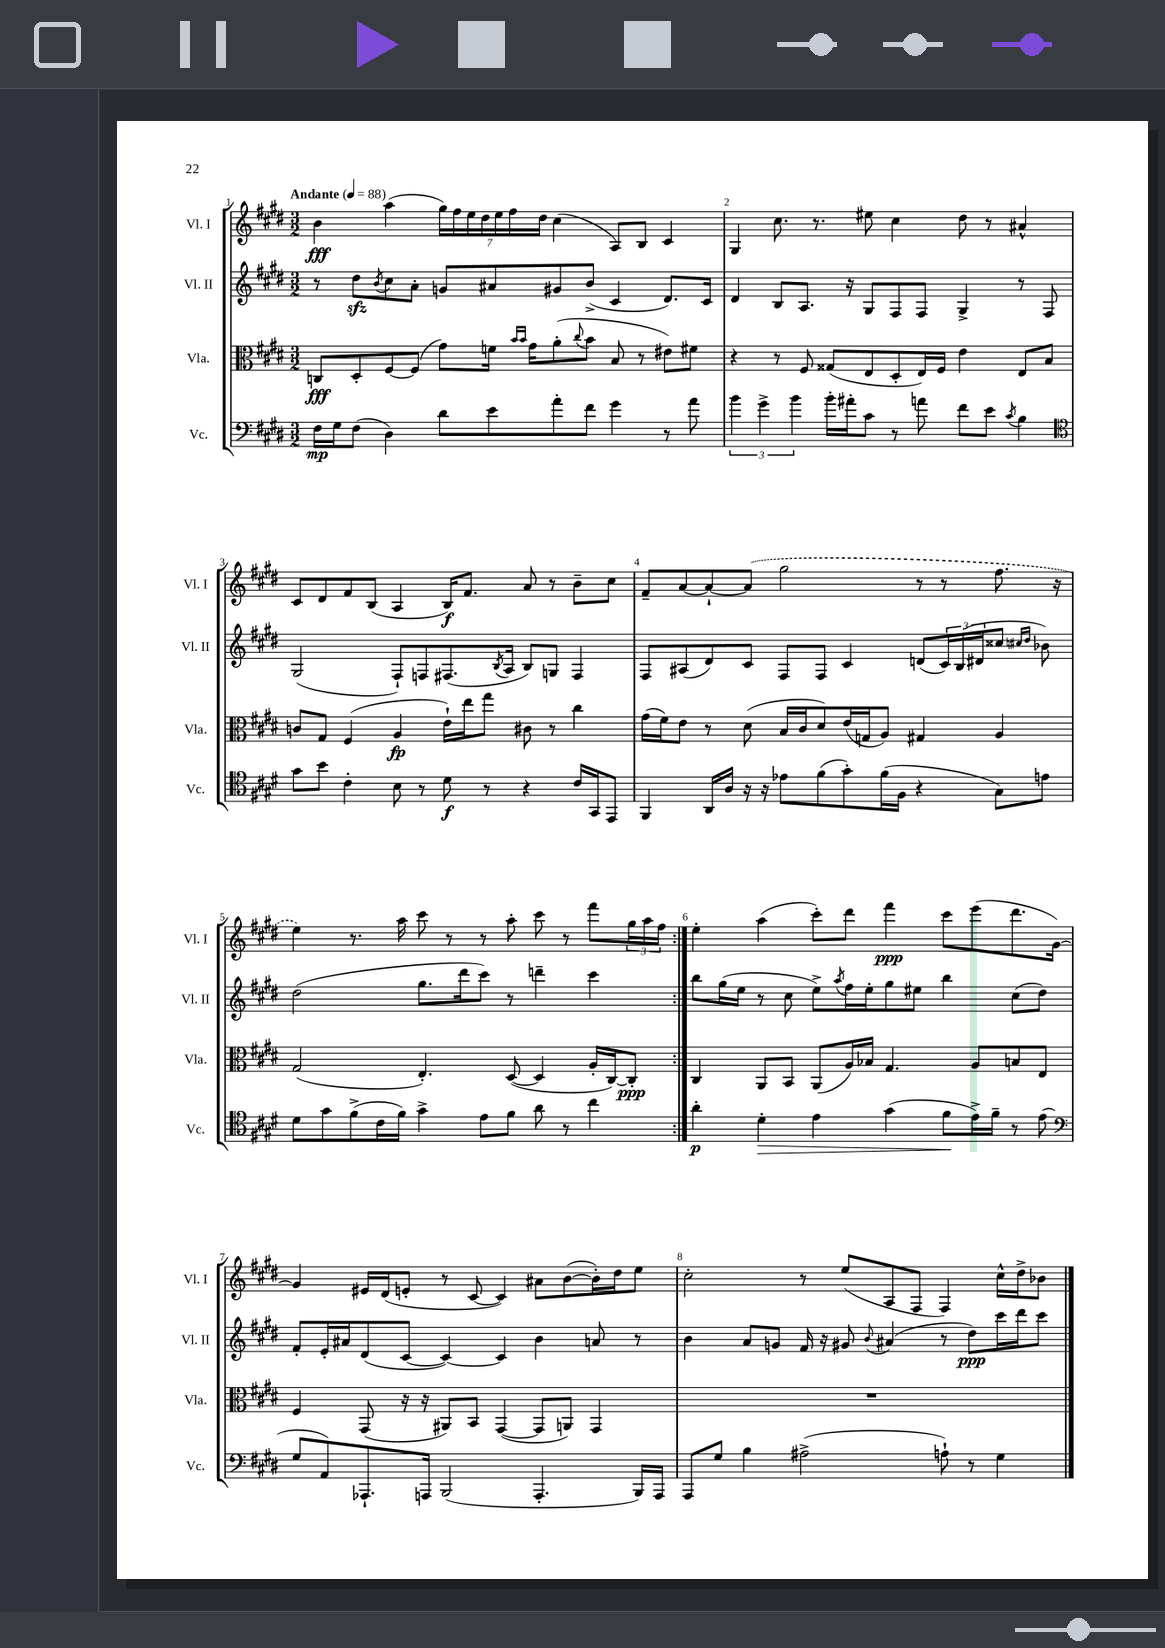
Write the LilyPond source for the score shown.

<<
\new StaffGroup <<
\new Staff = "s0" \with { instrumentName = "Vl. I" shortInstrumentName = "Vl. I" } {
    \clef treble \key e \major \numericTimeSignature \time 3/2 \tempo "Andante" 4 = 88
    \repeat volta 2 { b'4\fff a''4( \tuplet 7/4 { gis''16) fis''16 e''16 dis''16 e''16 fis''16 dis''16 } cis''4( a8) b8 cis'4 |
    gis4 cis''8. r8. eis''8 cis''4 dis''8 r8 ais'4-^ |
    cis'8 dis'8 fis'8 b8( a4 b16\f) fis'8. a'8 r8 b'8-- cis''8 |
    fis'8-- a'8~ a'8~-! \once \slurDashed a'8( gis''2 r8 r8 fis''8. r16 |
    e''4) r8. a''16 cis'''8 r8 r8 a''8-. cis'''8 r8 fis'''8 \tuplet 3/2 { gis''16 a''16 fis''16 } | }
    e''4-. a''4( cis'''8-.) dis'''8 fis'''4\ppp cis'''8 e'''8( dis'''8. gis'16~) |
    gis'4 eis'16 dis'16( e'8-. r8 cis'8~ cis'4) ais'8 b'8~( b'16-.) dis''16 e''8 |
    cis''2-. r8 e''8( a8 fis8 fis4) cis''16-^ dis''16-> bes'8 \bar "|." |
}
\new Staff = "s1" \with { instrumentName = "Vl. II" shortInstrumentName = "Vl. II" } {
    \clef treble \key e \major \numericTimeSignature \time 3/2
    \repeat volta 2 { r8 dis''8\sfz \acciaccatura { b'8 } cis''8 a'8-. g'8 ais'8 gis'8 b'8->( cis'4 dis'8.) cis'16 |
    dis'4 b8 a8. r16 gis8 fis8 fis8 gis4-> r8 fis8 |
    gis2( fis8-!) f8 fis8.( \acciaccatura { b8 } a16 b8) g8 fis4 |
    fis8 ais8( dis'8) cis'8 fis8 fis8 cis'4 d'8( \tuplet 3/2 { cis'16) b16( dis'16 } cisis''8 \grace { cis''16 dis''16 } bes'8) |
    dis''2( gis''8. dis'''16 cis'''8) r8 d'''4-- cis'''4 | }
    b''8 gis''16( e''16 r8 cis''8 e''8->) \acciaccatura { a''8 } fis''16 e''16-. gis''8 eis''8 b''4 cis''8( dis''8) |
    fis'8-. e'16-. ais'16 dis'8( cis'8~ cis'4~) cis'4 b'4 a'8 r8 |
    b'4 a'8 g'8 fis'16 r16 gis'8 \appoggiatura { b'8 } ais'4( r8 dis''8\ppp) cis'''16 dis'''16 cis'''8 \bar "|." |
}
\new Staff = "s2" \with { instrumentName = "Vla." shortInstrumentName = "Vla." } {
    \clef alto \key e \major \numericTimeSignature \time 3/2
    \repeat volta 2 { c8\fff dis8-. fis8~ fis8( gis'8) f'16 \grace { b'16 b'16 } gis'16 a'8-.( \appoggiatura { cis''8 } b'8 b8 r8 eis'8) fis'8 |
    r4 r8 fis8 gisis8( e8 dis8-. e16) fis16 e'4 e8 b8 |
    c'8 gis8 fis4( a4\fp e'16-!) e''16 gis''8 cis'8 r8 cis''4 |
    gis'16( fis'16) e'8 r8 dis'8( b16 cis'16 dis'8) e'16( g16 a8) gis4 a4 |
    gis2( e4.-.) dis8~( dis4 a16-. cis16~) cis8-.\ppp | }
    cis4 a,8 b,8 a,8( a16) bes16 gis4. a8 b8 e8 |
    fis4 gis,8( r16 r16 ais,8) b,8 gis,4~( gis,8 a,8) gis,4 |
    R1. \bar "|." |
}
\new Staff = "s3" \with { instrumentName = "Vc." shortInstrumentName = "Vc." } {
    \clef bass \key e \major \numericTimeSignature \time 3/2
    \repeat volta 2 { fis16\mp gis16 fis8( dis4) dis'8 e'8 a'8-. fis'8 gis'4 r8 a'8 |
    \tuplet 3/2 { b'4 gis'4-> b'4 } b'16-. ais'16-. cis'8 r8 a'8 fis'8 e'8 \acciaccatura { cis'8 } b4 |
    \clef tenor gis'8 b'8 cis'4-. b8 r8 dis'8\f r8 r4 cis'16 gis,16 e,8 |
    fis,4 a,16 a16 r16 r16 ees'8 fis'8( gis'8-.) fis'16( fis16 r4 gis8) e'8 |
    dis'8 gis'8 fis'8->( cis'16 fis'16) gis'4-> e'8 fis'8 a'8 r8 cis''4 | }
    a'4-.\p dis'4-.\> e'4 gis'4( fis'8\! e'16->) fis'16-- r8 e'8( |
    \clef bass gis8 a,8) aes,,8.-! a,,16 b,,2( a,,4.-. b,,16) a,,16 |
    a,,8 gis8 b4 ais2->( a8-!) r8 gis4 \bar "|." |
}
>>
>>
\layout { \context { \Score \override BarNumber.break-visibility = ##(#f #t #t) barNumberVisibility = #all-bar-numbers-visible } }
